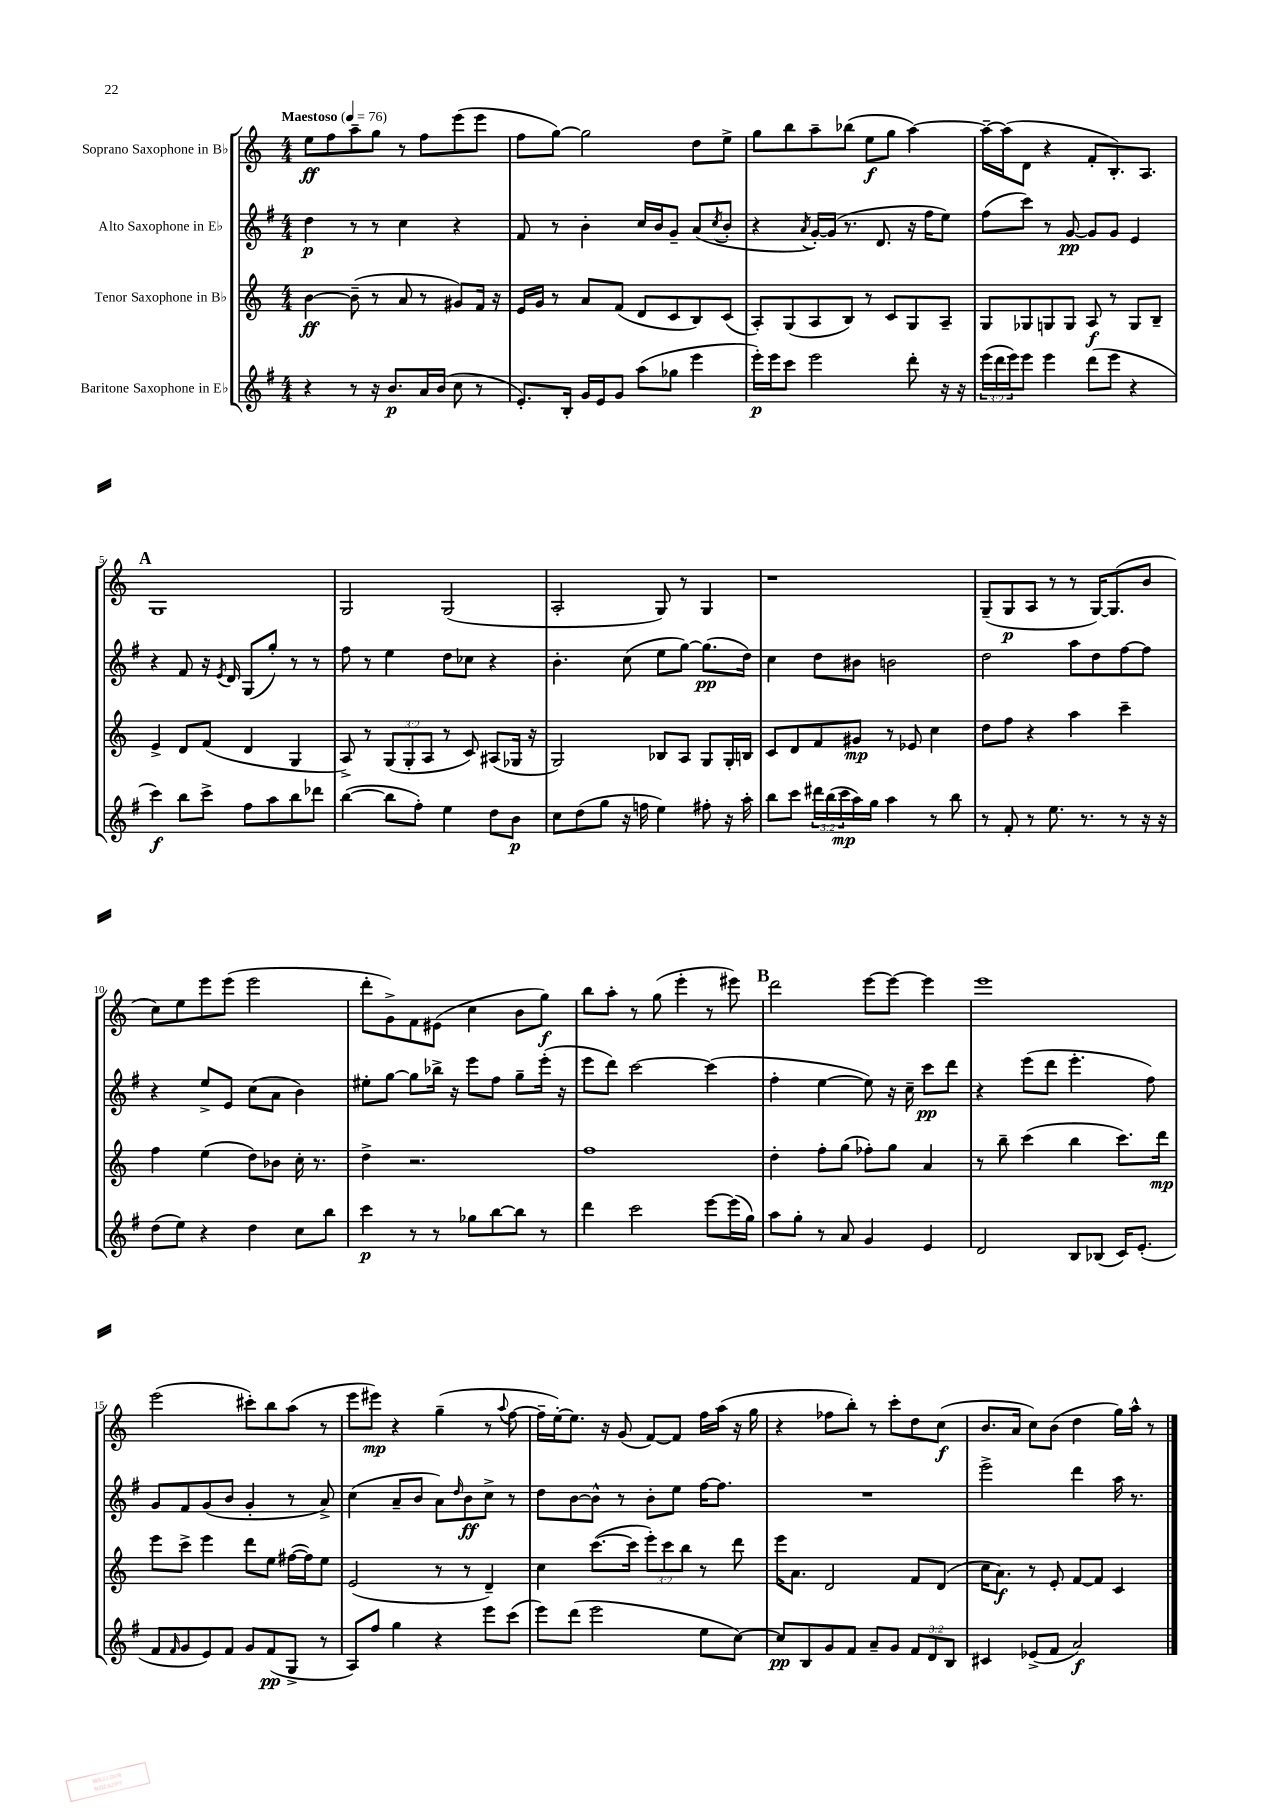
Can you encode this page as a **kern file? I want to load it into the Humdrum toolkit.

**kern	**dynam	**kern	**dynam	**kern	**dynam	**kern	**dynam
*part4	*part4	*part3	*part3	*part2	*part2	*part1	*part1
*staff4	*staff4	*staff3	*staff3	*staff2	*staff2	*staff1	*staff1
*I"Baritone Saxophone in E♭	*	*I"Tenor Saxophone in B♭	*	*I"Alto Saxophone in E♭	*	*I"Soprano Saxophone in B♭	*
*clefG2	*	*clefG2	*	*clefG2	*	*clefG2	*
*k[f#]	*	*k[]	*	*k[f#]	*	*k[]	*
*M4/4	*	*M4/4	*	*M4/4	*	*M4/4	*
*MM76	*	*MM76	*	*MM76	*	*MM76	*
=1	=1	=1	=1	=1	=1	=1	=1
!	!	!	!	!	!	!LO:TX:a:B:t=Maestoso	!
4r	.	[4b\	ff	4dd\	p	8ee\L	ff
.	.	.	.	.	.	8ff\	.
8r	.	(8b~\]	.	8r	.	8aa~\	.
16r	.	8r	.	8r	.	8gg\J	.
8.b/L	p	.	.	.	.	.	.
.	.	8a/	.	4cc\	.	8r	.
16a/L	.	8r	.	.	.	8ff\L	.
(16b/JJ	.	.	.	.	.	.	.
8cc\	.	8g#X/L)	.	4r	.	(8eee\	.
8r	.	16f/Jk	.	.	.	8eee\J	.
.	.	16r	.	.	.	.	.
=2	=2	=2	=2	=2	=2	=2	=2
8.e'/L)	.	16e/LL	.	8f#/	.	8ff\L	.
.	.	16g/JJ	.	.	.	.	.
.	.	8r	.	8r	.	[8gg\J)	.
16B'/Jk	.	.	.	.	.	.	.
16g/LL	.	8a/L	.	4b'\	.	2gg\]	.
16e/J	.	.	.	.	.	.	.
8g/J	.	(8f/J	.	.	.	.	.
(8aa\L	.	8d/L	.	16cc/LL	.	.	.
.	.	.	.	16b/J	.	.	.
8gg-X\J	.	8c/	.	8g~/J	.	.	.
4eee\	.	8B/)	.	(8a/L	.	8dd\L	.
.	.	.	.	8qcc/	.	.	.
.	.	(8c/J	.	8b'/J	.	8ee^\J	.
=3	=3	=3	=3	=3	=3	=3	=3
16eee'\LL)	p	8A'/L)	.	4r	.	8gg\L	.
16eee\J	.	.	.	.	.	.	.
8ccc\J	.	(8G/	.	.	.	8bb\	.
.	.	.	.	8qa/	.	.	.
2eee\	.	8A/	.	[16g'/LL)	.	8aa~\	.
.	.	.	.	(16g/JJ]	.	.	.
.	.	8B/J)	.	8.r	.	(8bb-X\J	.
.	.	8r	.	.	.	8ee\L	f
.	.	.	.	8.d/	.	.	.
.	.	8c/L	.	.	.	8gg\J	.
8ddd'\	.	8G/	.	16r	.	[4aa\)	.
.	.	.	.	16ff#\KL	.	.	.
16r	.	8A~/J	.	8ee\J)	.	.	.
16r	.	.	.	.	.	.	.
=4	=4	=4	=4	=4	=4	=4	=4
(24eee\LL	.	8G/L	.	(8ff#\L	.	16aa~\LL_	.
24ddd\	.	.	.	.	.	.	.
.	.	.	.	.	.	(16aa\J]	.
24eee\J)	.	.	.	.	.	.	.
8eee\J	.	8G-X/	.	8ccc\J)	.	8d\J	.
4eee\	.	8Gn/	.	8r	.	4r	.
.	.	8G/J	.	[8g/	pp	.	.
(8ddd\L	.	8A/	f	8g/L]	.	8f'/L	.
8eee\J	.	8r	.	8g/J	.	8.B'/)	.
4r	.	8G/L	.	4e/	.	.	.
.	.	.	.	.	.	8.A/J	.
.	.	8B~/J	.	.	.	.	.
!!LO:LB:g=z
!!LO:REH:place=s1:t=A
=5	=5	=5	=5	=5	=5	=5	=5
4ccc\)	f	4e^/	.	4r	.	1G	.
8bb\L	.	8d/L	.	8f#/	.	.	.
8ccc^\J	.	(8f/J	.	16r	.	.	.
.	.	.	.	8qe/	.	.	.
.	.	.	.	16d/	.	.	.
8ff#\L	.	4d/	.	(8G/L	.	.	.
8aa\	.	.	.	8gg'/J)	.	.	.
8bb\	.	4G/	.	8r	.	.	.
8ddd-X\J	.	.	.	8r	.	.	.
=6	=6	=6	=6	=6	=6	=6	=6
([4bb\	.	8A^/)	.	8ff#\	.	2G/	.
.	.	8r	.	8r	.	.	.
8bb\L]	.	(12G/L	.	4ee\	.	.	.
.	.	12G'/	.	.	.	.	.
8ff#'\J)	.	.	.	.	.	.	.
.	.	12A/J	.	.	.	.	.
4ee\	.	8r	.	8dd\L	.	(2G/	.
.	.	8c/)	.	8cc-X\J	.	.	.
8dd\L	.	(8A#X/L	.	4r	.	.	.
8b\J	p	16G-X/Jk	.	.	.	.	.
.	.	16r	.	.	.	.	.
=7	=7	=7	=7	=7	=7	=7	=7
8cc\L	.	2G/)	.	4.b'\	.	2A'/	.
(8dd\	.	.	.	.	.	.	.
8gg\J	.	.	.	.	.	.	.
16r	.	.	.	(8cc\	.	.	.
16ffn\	.	.	.	.	.	.	.
4ee\)	.	8B-X/L	.	8ee\L	.	8G/)	.
.	.	8A/J	.	[8gg\J)	.	8r	.
8ff#X'\	.	8G/L	.	(8.gg\L]	pp	4G/	.
16r	.	16G'/L	.	.	.	.	.
16aa'\	.	16Bn/JJ	.	16dd\Jk)	.	.	.
=8	=8	=8	=8	=8	=8	=8	=8
8bb\L	.	8c/L	.	4cc\	.	1r	.
8ccc\J	.	8d/	.	.	.	.	.
24ddd#X\LL	.	8f/	.	8dd\L	.	.	.
(24bb\	.	.	.	.	.	.	.
24ccc\	mp	.	.	.	.	.	.
16aa\)	.	8g#X/J	mp	8b#X\J	.	.	.
16gg\JJ	.	.	.	.	.	.	.
4aa\	.	8r	.	2bn\	.	.	.
.	.	8e-X/	.	.	.	.	.
8r	.	4cc\	.	.	.	.	.
8bb\	.	.	.	.	.	.	.
=9	=9	=9	=9	=9	=9	=9	=9
8r	.	8dd\L	.	2dd\	.	(8G~/L	.
8f#'/	.	8ff\J	.	.	.	8G/	p
8r	.	4r	.	.	.	8A/J	.
8.ee\	.	.	.	.	.	8r	.
.	.	4aa\	.	8aa\L	.	8r	.
8.r	.	.	.	.	.	.	.
.	.	.	.	8dd\	.	[16G/KL)	.
.	.	.	.	.	.	(8.G/]	.
8r	.	4ccc~\	.	[8ff#\	.	.	.
16r	.	.	.	8ff#\J]	.	8b/J	.
16r	.	.	.	.	.	.	.
!!LO:LB:g=z
=10	=10	=10	=10	=10	=10	=10	=10
(8dd\L	.	4ff\	.	4r	.	8cc\L)	.
8ee\J)	.	.	.	.	.	8ee\	.
4r	.	(4ee\	.	8ee^/L	.	8eee\	.
.	.	.	.	8e/J	.	(8eee\J	.
4dd\	.	8dd\L)	.	(8cc\L	.	2eee\	.
.	.	8b-X\J	.	8a\J	.	.	.
8cc\L	.	16cc'\	.	4b\)	.	.	.
.	.	8.r	.	.	.	.	.
8bb\J	.	.	.	.	.	.	.
=11	=11	=11	=11	=11	=11	=11	=11
4ccc\	p	4dd^\	.	8ee#X'\L	.	8ddd'\L	.
.	.	.	.	[8gg\J	.	8g^\)	.
8r	.	2.r	.	8gg\L]	.	8f\	.
8r	.	.	.	16bb-X^\Jk	.	(8e#X\J	.
.	.	.	.	16r	.	.	.
8gg-X\L	.	.	.	8eee\L	.	4cc\	.
[8bb\	.	.	.	8ff#\J	.	.	.
8bb\J]	.	.	.	8gg~\L	.	8b\L	.
8r	.	.	.	(16eee'\Jk	.	8gg\J)	f
.	.	.	.	16r	.	.	.
=12	=12	=12	=12	=12	=12	=12	=12
4ddd\	.	1ff	.	8eee\L	.	8bb\L	.
.	.	.	.	8ddd\J)	.	8aa'\J	.
2ccc\	.	.	.	[2ccc\	.	8r	.
.	.	.	.	.	.	(8gg\	.
.	.	.	.	.	.	4eee'\	.
[8eee\L	.	.	.	(4ccc\]	.	8r	.
(16eee\L]	.	.	.	.	.	8eee#X\)	.
16gg\JJ)	.	.	.	.	.	.	.
!!LO:REH:place=s1:t=B
=13	=13	=13	=13	=13	=13	=13	=13
8aa\L	.	4dd'\	.	4ff#'\	.	2ddd\	.
8gg'\J	.	.	.	.	.	.	.
8r	.	8ff'\L	.	[4ee\	.	.	.
8a/	.	(8gg\J	.	.	.	.	.
4g/	.	8ff-X'\L)	.	8ee\])	.	[8eee\L	.
.	.	8gg\J	.	16r	.	8eee\J_	.
.	.	.	.	16cc~\	.	.	.
4e/	.	4a/	.	8ccc\L	pp	4eee\]	.
.	.	.	.	8ddd\J	.	.	.
=14	=14	=14	=14	=14	=14	=14	=14
2d/	.	8r	.	4r	.	1eee	.
.	.	8bb~\	.	.	.	.	.
.	.	(4ccc\	.	(8eee\L	.	.	.
.	.	.	.	8ddd\J	.	.	.
8B/L	.	4bb\	.	4.eee'\	.	.	.
(8B-X/J	.	.	.	.	.	.	.
16c/KL)	.	8.ccc\L)	.	.	.	.	.
(8.e'/J	.	.	.	.	.	.	.
.	.	.	.	8ff#\)	.	.	.
.	.	16ddd\Jk	mp	.	.	.	.
!!LO:LB:g=z
=15	=15	=15	=15	=15	=15	=15	=15
8f#/L	.	8eee\L	.	8g/L	.	(2eee\	.
16qqf#/	.	.	.	.	.	.	.
8g/	.	8ccc^\J	.	8f#/	.	.	.
8e/)	.	4eee\	.	(8g/	.	.	.
8f#/J	.	.	.	8b/J	.	.	.
8g/L	.	8ddd\L	.	4g'/	.	8ccc#X'\L)	.
(8f#/	pp	8ee\J	.	.	.	8bb\	.
8G^/J	.	([16ff#X\LL	.	8r	.	(8aa\J	.
.	.	16ff#\J])	.	.	.	.	.
8r	.	8ee\J	.	8a^/)	.	8r	.
=16	=16	=16	=16	=16	=16	=16	=16
8A/L)	.	(2e/	.	(4cc\	.	8eee\L	.
8ff#/J	.	.	.	.	.	8eee#X\J)	mp
4gg\	.	.	.	8a~/L	.	4r	.
.	.	.	.	8b/J	.	.	.
4r	.	8r	.	8a\L)	.	(4gg~\	.
.	.	.	.	16qqdd/	.	.	.
.	.	8r	.	8b\	ff	.	.
8eee\L	.	4d~/)	.	8cc^\J	.	8r	.
.	.	.	.	.	.	8qqaa/	.
(8ccc\J	.	.	.	8r	.	[8ff\	.
=17	=17	=17	=17	=17	=17	=17	=17
8eee\L)	.	4cc\	.	8dd\L	.	16ff~\LL]	.
.	.	.	.	.	.	[16ee'\J)	.
(8ddd\J	.	.	.	[8b\	.	8.ee\J]	.
2eee\	.	([8.ccc\L	.	8b^^\J]	.	.	.
.	.	.	.	.	.	16r	.
.	.	.	.	8r	.	(8g/	.
.	.	16ccc\Jk]	.	.	.	.	.
.	.	12eee'\L)	.	8b'\L	.	[8f/L)	.
.	.	12ccc\	.	.	.	.	.
.	.	.	.	8ee\J	.	8f/J]	.
.	.	12bb\J	.	.	.	.	.
8ee\L	.	8r	.	[16ff#\KL	.	16ff\LL	.
.	.	.	.	8.ff#\J]	.	(16aa\JJ	.
[8cc\J)	.	8ddd\	.	.	.	16r	.
.	.	.	.	.	.	16gg\	.
=18	=18	=18	=18	=18	=18	=18	=18
8cc/L]	pp	16eee\KL	.	1r	.	4r	.
.	.	8.a\J	.	.	.	.	.
8B/	.	.	.	.	.	.	.
8g/	.	2d/	.	.	.	8ff-X\L	.
8f#/J	.	.	.	.	.	8bb'\J)	.
8a~/L	.	.	.	.	.	8r	.
8g/J	.	.	.	.	.	8ccc'\L	.
12f#/L	.	8f/L	.	.	.	8dd\	.
12d/	.	.	.	.	.	.	.
.	.	(8d/J	.	.	.	(8cc\J	f
12B/J	.	.	.	.	.	.	.
=19	=19	=19	=19	=19	=19	=19	=19
4c#X/	.	16cc\KL	.	2eee^\	.	8.b/L	.
.	.	8.a\J)	f	.	.	.	.
.	.	.	.	.	.	16a/Jk	.
(8e-X^/L	.	8r	.	.	.	8cc\L)	.
8f#/J	.	8e'/	.	.	.	(8b\J	.
2a/)	f	[8f/L	.	4ddd\	.	4dd\	.
.	.	8f/J]	.	.	.	.	.
.	.	4c/	.	16aa\	.	16gg\LL)	.
.	.	.	.	8.r	.	16aa^^\JJ	.
.	.	.	.	.	.	8r	.
==	==	==	==	==	==	==	==
*-	*-	*-	*-	*-	*-	*-	*-
